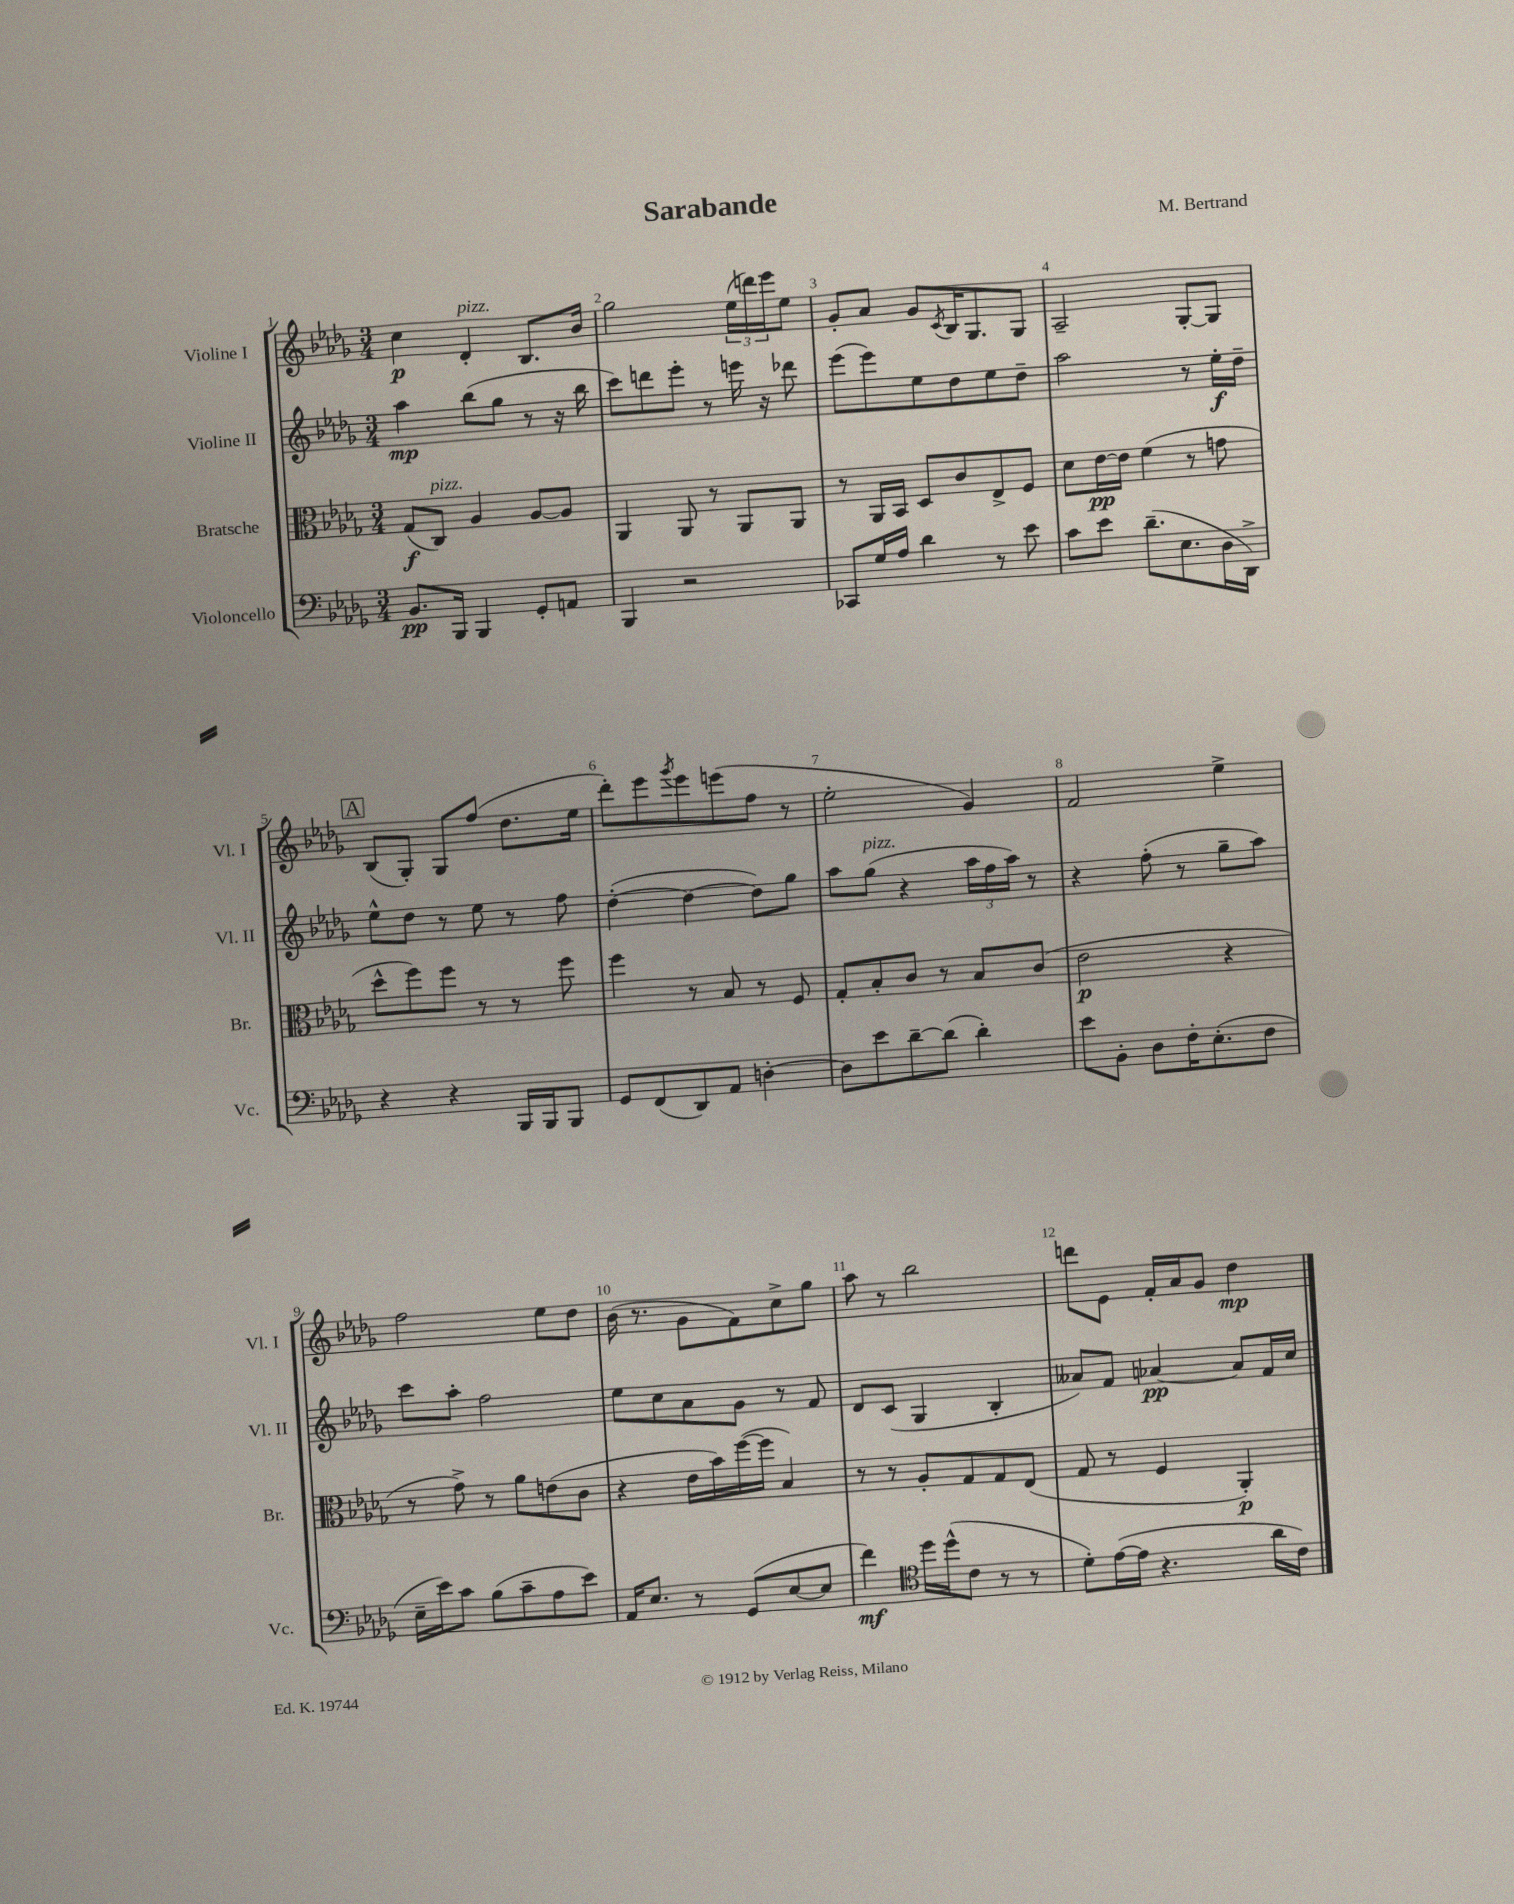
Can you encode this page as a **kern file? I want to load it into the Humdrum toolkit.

**kern	**kern	**kern	**kern
*staff4	*staff3	*staff2	*staff1
*clefF4	*clefC3	*clefG2	*clefG2
*k[b-e-a-d-g-]	*k[b-e-a-d-g-]	*k[b-e-a-d-g-]	*k[b-e-a-d-g-]
*M3/4	*M3/4	*M3/4	*M3/4
8.BB-	(8G-	4aa-	4cc
.	8C)	.	.
16BBB-	.	.	.
4BBB-	4A-	(8bb-	4d-'
.	.	8gg-	.
8GG-'	[8A-	8r	8.B-
8AA	8A-]	16r	.
.	.	16bb-	16b-
=	=	=	=
4BBB-	4AA-	8ccc)	2gg-
.	.	8ddd	.
2r	8AA-	8eee-'	.
.	8r	8r	.
.	8AA-	16eee	(24ee-
.	.	.	24ddd)
.	.	16r	.
.	.	.	24eee-
.	8AA-	8ddd-	8ee-
=	=	=	=
8CC-	8r	(8eee-	8g-'
16G-	16AA-	8eee-)	8a-
16A-	16BB-	.	.
4d-	8D-	8ee-	8g-
.	.	.	8qc
.	8c	8dd-	16B-
.	.	.	8.G-
8r	8E-^	8ee-	.
8e-	8F	8dd-~	8G-
=	=	=	=
8c	8d-	2aa-	2A-~
8e-	[16e-	.	.
.	16e-]	.	.
(8.d-~	(4f	.	.
8.E-	.	.	.
.	8r	8r	[8G-'
16D-	8g	16ee-'	8G-]
16DD-^)	.	16dd-~	.
=	=	=	=
4r	8dd-^^	8ee-^^	(8B-
.	8ff)	8dd-	8G-')
4r	8ff	8r	8G-
.	8r	8ee-	(8ff
16BBB-	8r	8r	8.dd-
16BBB-	.	.	.
8BBB-	8ff	8ff	.
.	.	.	16ee-
=	=	=	=
8GG-	4ff	([4dd-'	8ddd-')
(8FF	.	.	8eee-
.	.	.	8qggg-
8DD-)	8r	4dd-_	8eee-
8AA-	8B-	.	(8eee
[4D'	8r	8dd-])	8ff
.	8F	8gg-	8r
=	=	=	=
8D]	8G-'	8aa-	2ee-'
8e-	8B-'	(8gg-	.
[8d-~	8c	4r	.
(8d-]	8r	.	.
4d-')	8B-	24aa-	4g-)
.	.	24ff	.
.	.	24aa-)	.
.	(8c	8r	.
=	=	=	=
8e-	2e-	4r	2f
8BB-'	.	.	.
8D-	.	(8ff'	.
16F'	.	8r	.
(8.E-'	.	.	.
.	4r	8gg-~	4ee-^
8F	.	8aa-)	.
=	=	=	=
16E-~	8r	8ccc	2ff
16e-)	.	.	.
8c	8g-^)	8aa-'	.
(8B-	8r	2ff	.
8c~	8a-	.	.
8A-	(8e	.	8ee-
8e-)	8c	.	8dd-
=	=	=	=
16AA-	4r	8ee-	(16b-
8.E-	.	.	8.r
.	.	8cc	.
8r	16e-	8a-	8g-
.	16b-)	.	.
(8GG-	([16ff	8g-	8f)
.	16ff]	.	.
[8E-	4B-)	8r	8cc^
8E-]	.	8f	8gg-
=	=	=	=
4f)	8r	8d-	8aa-
.	8r	(8c	8r
*clefC4	*	*	*
16dd-	8A-'	4G-	2bb-
(16dd-^^	.	.	.
8c	8G-	.	.
8r	8G-	4B-'	.
8r	(8E-	.	.
=	=	=	=
8d-')	8G-	8a--)	8ddd
([16e-	8r	8f	8e-
16e-]	.	.	.
4.r	4F	[4a-	16f'
.	.	.	16a-
.	.	.	8g-
.	4AA-')	8a-]	4dd-
16a-	.	16f	.
16c)	.	16cc	.
==	==	==	==
*-	*-	*-	*-
